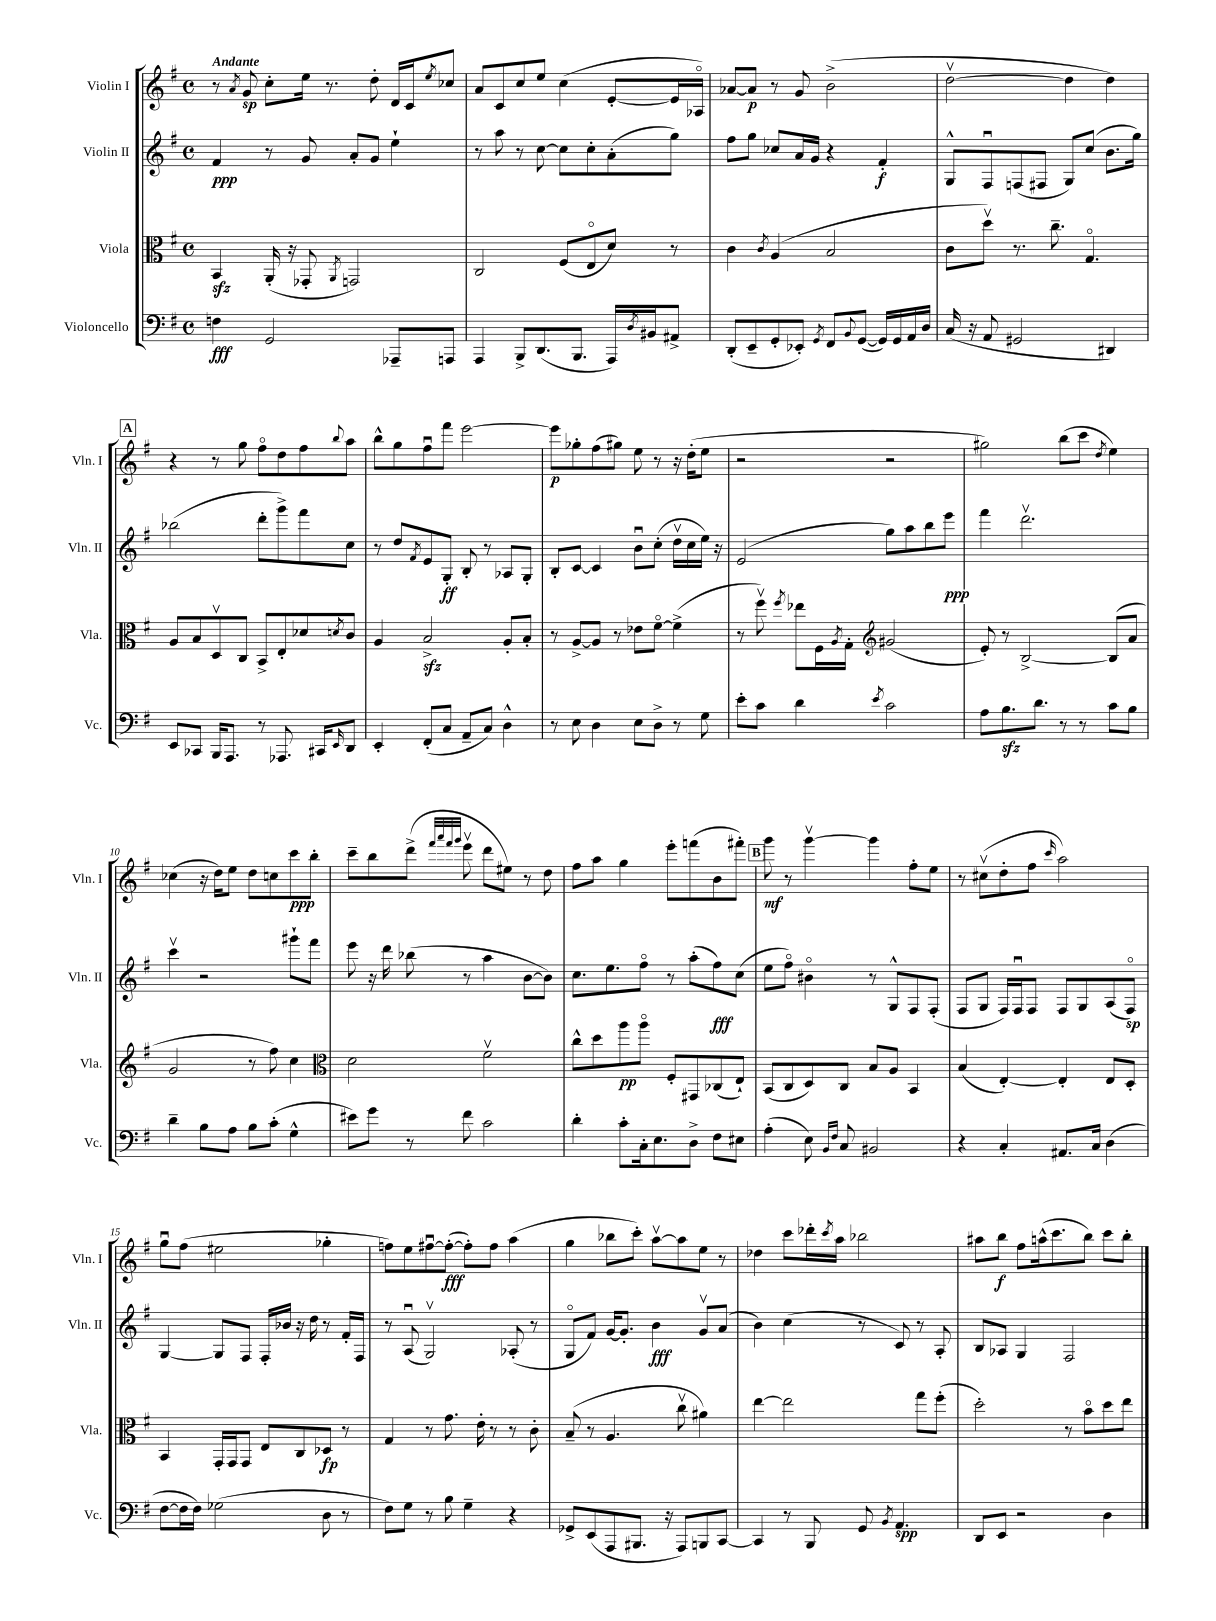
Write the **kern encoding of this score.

**kern	**dynam	**kern	**dynam	**kern	**dynam	**kern	**dynam
*part4	*part4	*part3	*part3	*part2	*part2	*part1	*part1
*staff4	*staff4	*staff3	*staff3	*staff2	*staff2	*staff1	*staff1
*I"Violoncello	*	*I"Viola	*	*I"Violin II	*	*I"Violin I	*
*I'Vc.	*	*I'Vla.	*	*I'Vln. II	*	*I'Vln. I	*
*clefF4	*	*clefC3	*	*clefG2	*	*clefG2	*
*k[f#]	*	*k[f#]	*	*k[f#]	*	*k[f#]	*
*M4/4	*	*M4/4	*	*M4/4	*	*M4/4	*
*met(c)	*	*met(c)	*	*met(c)	*	*met(c)	*
=1	=1	=1	=1	=1	=1	=1	=1
!	!	!	!	!	!	!LO:TX:a:B:t=Andante	!
4Fn\	fff	4BBzz/	.	4f#/	ppp	8r	.
.	.	.	.	.	.	8qa/	.
.	.	.	.	.	.	8g/	sp
2GG/	.	(16AA'/	.	8r	.	8cc'\L	.
.	.	16r	.	.	.	.	.
.	.	8GG-X'/	.	8g/	.	16ee\Jk	.
.	.	.	.	.	.	8.r	.
.	.	8qAA/	.	.	.	.	.
.	.	2GGn/)	.	8a'/L	.	.	.
.	.	.	.	8g/J	.	8dd'\	.
8AAA-X~/L	.	.	.	4ee`\	.	16d/LL	.
.	.	.	.	.	.	16c/J	.
.	.	.	.	.	.	8qee/	.
8AAAn/J	.	.	.	.	.	8cc-X/J	.
=2	=2	=2	=2	=2	=2	=2	=2
4AAA/	.	2C/	.	8r	.	8a/L	.
.	.	.	.	8aa\	.	8c/	.
8BBB^/L	.	.	.	8r	.	8cc/	.
(8.DD/	.	.	.	[8cc\	.	8ee/J	.
.	.	(8F#/L	.	8cc\L]	.	(4cc\	.
8.BBB/J	.	.	.	.	.	.	.
.	.	8E/	.	8cc'\	.	.	.
16AAA/LL)	.	8d/J)	.	(8a'\	.	[8e'/L	.
8qD/	.	.	.	.	.	.	.
16BB#X/J	.	.	.	.	.	.	.
8AA#X^/J	.	8r	.	8gg\J)	.	16e/L]	.
.	.	.	.	.	.	16A-X/JJ)	.
=3	=3	=3	=3	=3	=3	=3	=3
(8DD'/L	.	4c\	.	8ff#\L	.	[8a-X/L	.
8EE~/	.	.	.	8gg\J	.	8a-/J]	p
.	.	8qc/	.	.	.	.	.
8GG'/	.	(4A/	.	8cc-X/L	.	8r	.
8EE-X'/J)	.	.	.	16a/L	.	8g/	.
.	.	.	.	16g/JJ	.	.	.
8qGG/	.	.	.	.	.	.	.
8FF#/L	.	2B/	.	4r	.	(2b^\	.
8qqBB/	.	.	.	.	.	.	.
([8GG/J	.	.	.	.	.	.	.
16GG/LL])	.	.	.	4f#'/	f	.	.
16GG/	.	.	.	.	.	.	.
16AA/	.	.	.	.	.	.	.
16D/JJ	.	.	.	.	.	.	.
=4	=4	=4	=4	=4	=4	=4	=4
(16C/	.	8c\L	.	8G^^/L	.	[2ddv\	.
16r	.	.	.	.	.	.	.
8AA/	.	8ddv\J)	.	8F#u/	.	.	.
2GG#X/	.	8.r	.	(8Fn/	.	.	.
.	.	.	.	8F#X/J	.	.	.
.	.	8.cc~\	.	.	.	.	.
.	.	.	.	8G/L)	.	4dd\]	.
.	.	4.G/	.	(8cc/J	.	.	.
4DD#X/)	.	.	.	8.b\L	.	4dd\)	.
.	.	.	.	16gg\Jk)	.	.	.
!!LO:LB:g=z
!!LO:REH:place=s1:t=A
=5	=5	=5	=5	=5	=5	=5	=5
8EE/L	.	8A/L	.	(2bb-X\	.	4r	.
8CC-X/J	.	8B/	.	.	.	.	.
16BBB/KL	.	8Dv/	.	.	.	8r	.
8.AAA/J	.	.	.	.	.	.	.
.	.	8C/J	.	.	.	8gg\	.
8r	.	8BB^/L	.	8ddd'\L	.	8ff#\L	.
8.AAA-X/	.	8E'/	.	8ggg^\)	.	8dd\	.
.	.	8d-X/	.	8fff#\	.	8ff#\	.
16CC#X/KL	.	.	.	.	.	.	.
16qqEE/	.	8qdn/	.	.	.	8qqbb/	.
8DD/J	.	8c/J	.	8cc\J	.	8aa\J	.
=6	=6	=6	=6	=6	=6	=6	=6
4EE'/	.	4A/	.	8r	.	8bb^^\L	.
.	.	.	.	8dd/L	.	8gg\	.
.	.	.	.	8qf#/	.	.	.
(8FF#'/L	.	2Bzz^/	.	8e/	.	8ff#u\	.
8C/J	.	.	.	8G'/J	ff	8fff#\J	.
8AA~/L	.	.	.	8B'/	.	[2eee\	.
8C/J)	.	.	.	8r	.	.	.
4D^^\	.	8A'/L	.	8A-X/L	.	.	.
.	.	8B'/J	.	8G'/J	.	.	.
=7	=7	=7	=7	=7	=7	=7	=7
8r	.	8r	.	8B'/L	.	8eee\L]	p
8E\	.	[8A^/L	.	[8c/J	.	8gg-X'\	.
4D\	.	8A/J]	.	4c/]	.	(8ff#\	.
.	.	8r	.	.	.	8gg#X\J)	.
8E\L	.	8e-X\L	.	8bu\L	.	8ee\	.
8D^\J	.	[8f#\J	.	(8cc'\J	.	8r	.
8r	.	(4f#^\]	.	16ddv\LL	.	16r	.
.	.	.	.	16cc\	.	(16dd'\KL	.
8G\	.	.	.	16ee\JJ)	.	8ee\J	.
.	.	.	.	16r	.	.	.
=8	=8	=8	=8	=8	=8	=8	=8
8e'\L	.	8r	.	(2e/	.	2r	.
8c\J	.	8ff#v\)	.	.	.	.	.
.	.	8qff#/	.	.	.	.	.
4d\	.	8ee-X\L	.	.	.	.	.
.	.	16F#\L	.	.	.	.	.
.	.	8qA/	.	.	.	.	.
.	.	16G'\JJ	.	.	.	.	.
8qe/	.	.	.	.	.	.	.
*	*	*clefG2	*	*	*	*	*
2c\	.	(2g#X/	.	8gg\L)	.	2r	.
.	.	.	.	8aa\	.	.	.
.	.	.	.	8bb\	.	.	.
.	.	.	.	8eee\J	ppp	.	.
=9	=9	=9	=9	=9	=9	=9	=9
8A\L	.	8e'/)	.	4fff#\	.	2gg#X\)	.
8.Bzz\	.	8r	.	.	.	.	.
.	.	[2B^/	.	2.dddv\	.	.	.
8.d\J	.	.	.	.	.	.	.
8r	.	.	.	.	.	(8bb\L	.
8r	.	.	.	.	.	8ccc\J	.
.	.	.	.	.	.	8qdd/	.
8c\L	.	(8B/L]	.	.	.	4ee\)	.
8B\J	.	8a/J	.	.	.	.	.
!!LO:LB:g=z
=10	=10	=10	=10	=10	=10	=10	=10
4d~\	.	2g/	.	4cccv\	.	(4cc-X\	.
8B\L	.	.	.	2r	.	16r	.
.	.	.	.	.	.	16dd\KL)	.
8A\J	.	.	.	.	.	8ee\J	.
8B\L	.	8r	.	.	.	8dd\L	.
(8c'\J	.	8ff#\)	.	.	.	8ccn\	.
4G^^\	.	4cc\	.	8ggg#X`\L	.	8ccc\	ppp
.	.	.	.	8fff#\J	.	8bb'\J	.
=11	=11	=11	=11	=11	=11	=11	=11
*	*	*clefC3	*	*	*	*	*
8e#X\L)	.	2d\	.	8eee\	.	8ccc~\L	.
8g\J	.	.	.	16r	.	8bb\	.
.	.	.	.	16ddd\	.	.	.
8r	.	.	.	(8bb-X\	.	(8ddd^\J	.
.	.	.	.	.	.	32qqfff#/LLL	.
.	.	.	.	.	.	32qqaaa/	.
.	.	.	.	.	.	32qqfff#/	.
.	.	.	.	.	.	32qqggg/JJJ	.
8f#\	.	.	.	8r	.	8eeev\	.
2c\	.	2f#v\	.	4aa\	.	8ddd\L	.
.	.	.	.	.	.	8ee#X\J)	.
.	.	.	.	[8b\L	.	8r	.
.	.	.	.	8b\J])	.	8dd\	.
=12	=12	=12	=12	=12	=12	=12	=12
4d'\	.	8cc^^\L	.	8.cc\L	.	8ff#\L	.
.	.	8dd\	.	.	.	8aa\J	.
.	.	.	.	8.ee\	.	.	.
8c'\L	.	8aa\	pp	.	.	4gg\	.
16C'\k	.	8aa\J	.	8ff#\J	.	.	.
8.E\	.	.	.	.	.	.	.
.	.	8F#'/L	.	8r	.	8eee'\L	.
8D^\J	.	8GG#X/	.	(8aa'\L	.	(8fffn\	.
8F#\L	.	(8C-X/	.	8ff#\)	fff	8b\	.
8E#X\J	.	8E`/J)	.	(8cc\J	.	8fff#X'\J)	.
!!LO:REH:place=s1:t=B
=13	=13	=13	=13	=13	=13	=13	=13
(4A'\	.	(8BB/L	.	8ee\L	.	8ggg\	mf
.	.	8C/	.	8ff#\J)	.	8r	.
8E\)	.	8D/)	.	4b#X\	.	[4gggv\	.
16qqBB/LL	.	.	.	.	.	.	.
16qqF#/JJ	.	.	.	.	.	.	.
8C/	.	8C/J	.	.	.	.	.
2BB#X/	.	8B/L	.	8r	.	4ggg\]	.
.	.	8A/J	.	8G^^/L	.	.	.
.	.	4BB/	.	8F#/	.	8ff#'\L	.
.	.	.	.	(8F#'/J	.	8ee\J	.
=14	=14	=14	=14	=14	=14	=14	=14
4r	.	(4B/	.	8F#/L	.	8r	.
.	.	.	.	8G/J	.	(8cc#Xv\L	.
4C'/	.	[4E'/)	.	16F#/LL)	.	8dd'\	.
.	.	.	.	16F#u/J	.	.	.
.	.	.	.	8F#/J	.	8ff#\J	.
.	.	.	.	.	.	16qqccc/	.
8.AA#X/L	.	4E'/]	.	8F#/L	.	2aa\)	.
.	.	.	.	8G/	.	.	.
16C/Jk	.	.	.	.	.	.	.
(4D\	.	8E/L	.	(8A/	.	.	.
.	.	8D'/J	.	8F#/J)	sp	.	.
!!LO:LB:g=z
=15	=15	=15	=15	=15	=15	=15	=15
[8F#\L	.	4BB/	.	[4G/	.	8ggu\L	.
16F#\L]	.	.	.	.	.	(8ff#\J	.
16F#\JJ)	.	.	.	.	.	.	.
(2G-X\	.	16GG'/LL	.	8G/L]	.	2ee#X\	.
.	.	16GG/J	.	.	.	.	.
.	.	8GG/J	.	8F#/J	.	.	.
.	.	8E/L	.	16F#'/LL	.	.	.
.	.	.	.	16b-X/JJ	.	.	.
.	.	8C/	.	16r	.	.	.
.	.	.	.	16dd\	.	.	.
8D\	.	8D-X/J	fp	8r	.	4gg-X'\	.
8r	.	8r	.	16f#'/LL	.	.	.
.	.	.	.	16F#/JJ	.	.	.
=16	=16	=16	=16	=16	=16	=16	=16
8F#\L)	.	4G/	.	8r	.	8ffn\L)	.
8G\J	.	.	.	(8Au/	.	8ee\	.
8r	.	8r	.	2Gv/)	.	[8ff#Xu\	.
8B\	.	8.g\	.	.	.	(8ff#'\J_	fff
4G~\	.	.	.	.	.	8ff#'\L])	.
.	.	16e'\	.	.	.	.	.
.	.	8r	.	.	.	8ff#\J	.
4r	.	8r	.	(8A-X'/	.	(4aa\	.
.	.	8c'\	.	8r	.	.	.
=17	=17	=17	=17	=17	=17	=17	=17
8GG-X^/L	.	(8B~/	.	8G/L	.	4gg\	.
(8EE/	.	8r	.	8f#/J)	.	.	.
8AAA/	.	4.A/	.	[16g/KL	.	8bb-X\L	.
.	.	.	.	8.g'/J]	.	.	.
8.BBB#X/J	.	.	.	.	.	8ccc'\J)	.
.	.	.	.	4b\	fff	[8aav\L	.
16r	.	.	.	.	.	.	.
8AAA/L)	.	8ccv\	.	.	.	8aa\]	.
8BBBn/	.	4a#X\)	.	8gv/L	.	8ee\J	.
[8CC/J	.	.	.	(8a/J	.	8r	.
=18	=18	=18	=18	=18	=18	=18	=18
4CC/]	.	[4ee\	.	4b\)	.	4dd-X\	.
8r	.	2ee\]	.	(4cc\	.	8ccc\L	.
8BBB/	.	.	.	.	.	16ddd-X'\L	.
.	.	.	.	.	.	8qccc/	.
.	.	.	.	.	.	16aa\JJ	.
8GG/	.	.	.	8r	.	2bb-X\	.
8qBB/	.	.	.	.	.	.	.
4.AA/	spp	.	.	8c/)	.	.	.
.	.	8gg\L	.	8r	.	.	.
.	.	(8ff#'\J	.	8A'/	.	.	.
=19	=19	=19	=19	=19	=19	=19	=19
8DD/L	.	2dd'\)	.	8B/L	.	8aa#X\L	.
8EE/J	.	.	.	8A-X/J	.	8bb\J	f
2r	.	.	.	4G/	.	8ff#\L	.
.	.	.	.	.	.	(16aan^^\k	.
.	.	.	.	.	.	8.ccc\	.
.	.	8r	.	2F#/	.	.	.
.	.	8b\L	.	.	.	8bb\J)	.
4D\	.	8dd\	.	.	.	8ccc\L	.
.	.	8ee\J	.	.	.	8bb'\J	.
==	==	==	==	==	==	==	==
*-	*-	*-	*-	*-	*-	*-	*-
